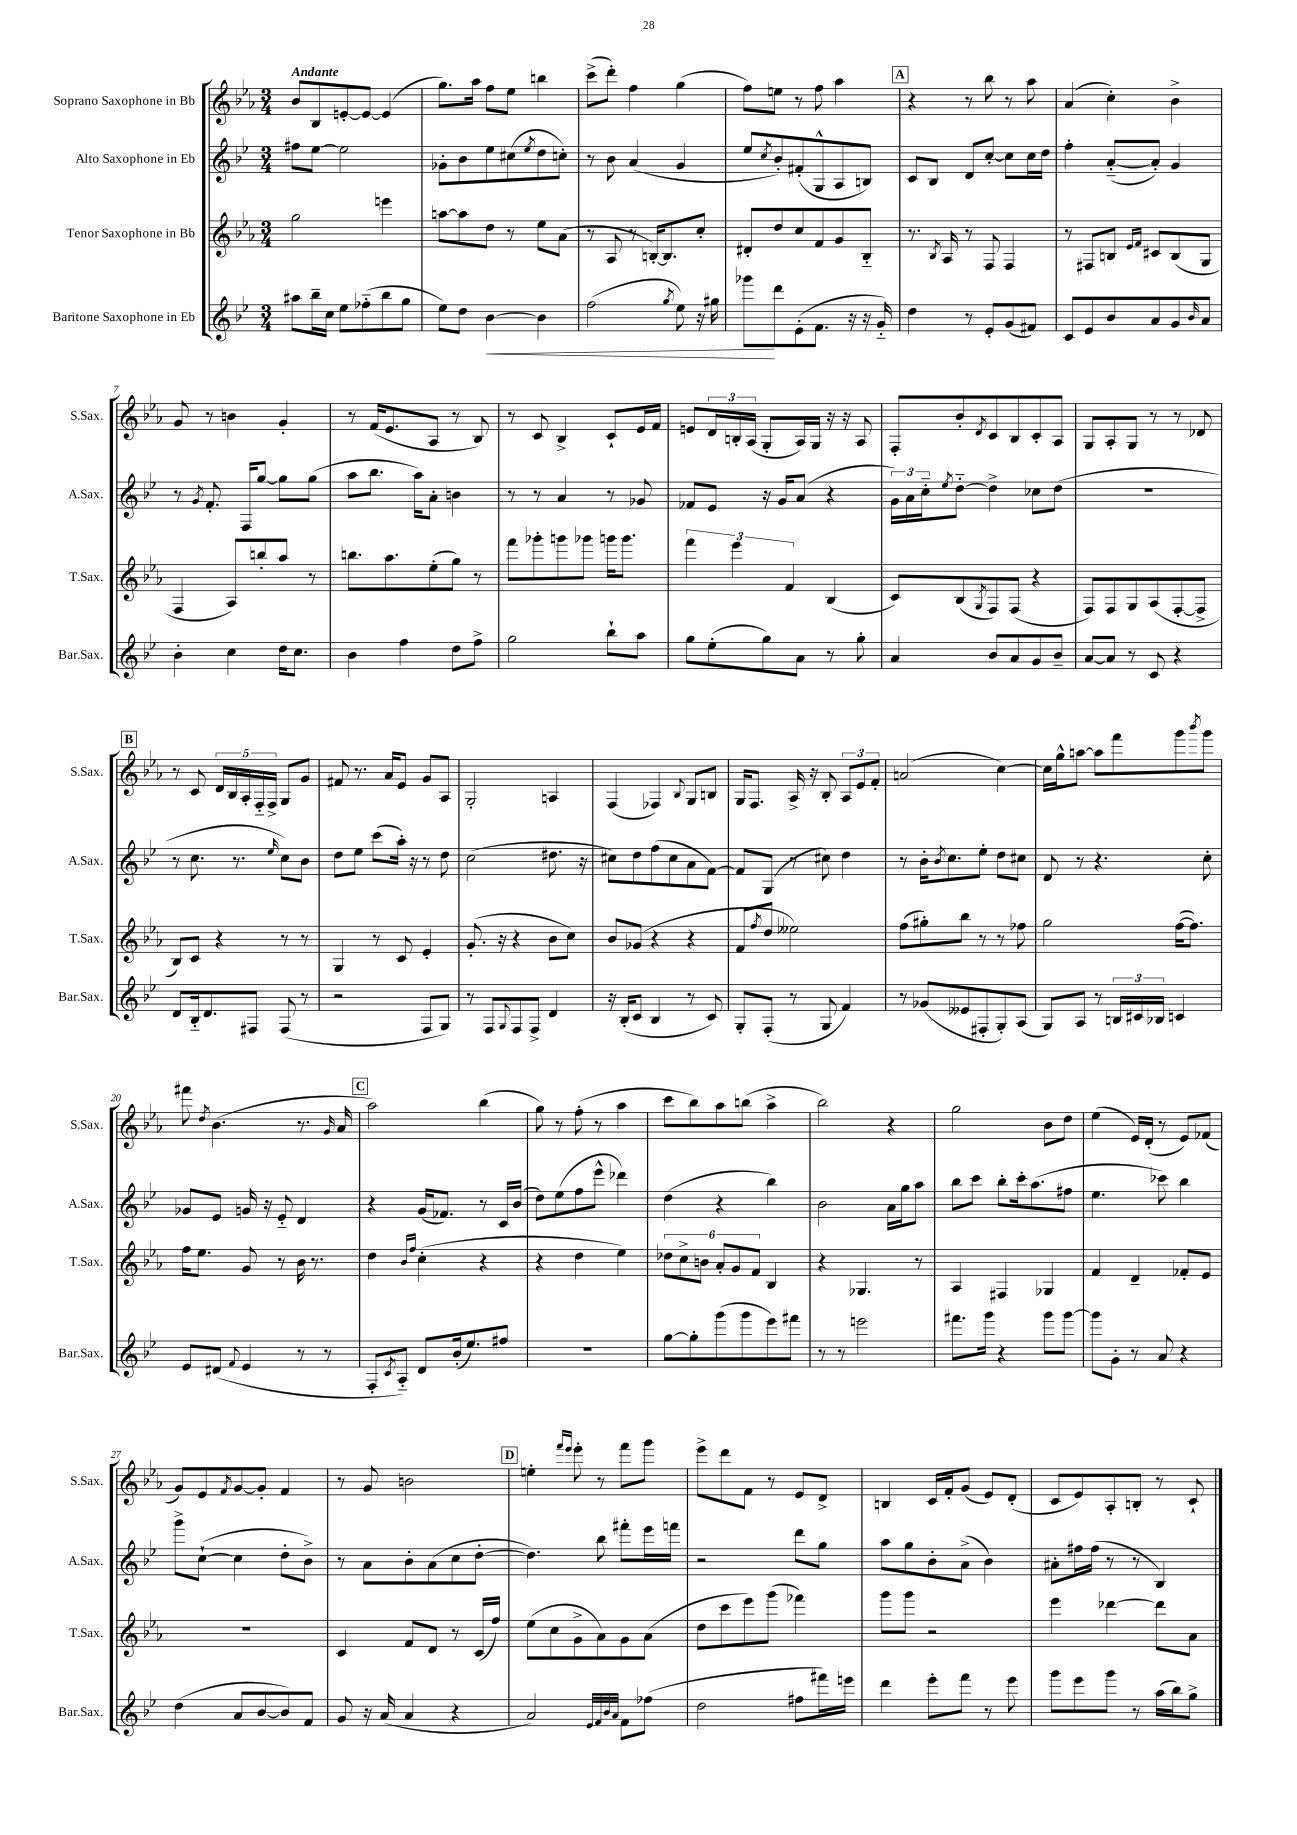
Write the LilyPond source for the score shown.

<<
\new StaffGroup <<
\new Staff = "s0" \with { instrumentName = "Soprano Saxophone in Bb" shortInstrumentName = "S.Sax." } {
    \clef treble \key ees \major \numericTimeSignature \time 3/4 \tempo "Andante"
    bes'8 bes8 e'8~-. e'8~ e'4( |
    g''8.) aes''16 f''8 ees''8 b''4 |
    c'''8->( d'''8-.) f''4 g''4( |
    f''8) e''8 r8 f''8 aes''4 |
    \mark \markup { \box "A" } r4 r8 bes''8 r8 aes''8 |
    aes'4( c''4-.) bes'4-> |
    g'8 r8 b'4 g'4-. |
    r8 f'16( ees'8. aes8 r8 bes8) |
    r8 c'8 bes4-> c'8-! ees'16 f'16 |
    e'8 \tuplet 3/2 { d'16 b16-. aes16( } g8-. aes16) g16 r16 r16 aes8 |
    f8-. bes'8-. \acciaccatura { d'8 } c'8 bes8 c'8-. aes8 |
    g8 aes8-. g8 r8 r8 des'8 |
    \mark \markup { \box "B" } r8 c'8 \tuplet 5/4 { d'16 bes16 aes16-. f16-_ f16-> } g8 g'8 |
    fis'8 r8. aes'16 ees'8 g'8 aes8 |
    g2-. a4 |
    f4( fes4) \appoggiatura { bes8 } g8 b8 |
    g16 f8. aes16-> r16 bes8-. \tuplet 3/2 { aes8 ees'8 f'8-. } |
    a'2( c''4~) |
    c''16 g''16-^ a''8~ a''8 f'''8 g'''8 \acciaccatura { bes'''8 } g'''8 |
    fis'''8 \acciaccatura { d''8 } bes'4.( r8. \grace { g'16 } aes'16 |
    \mark \markup { \box "C" } aes''2) bes''4( |
    g''8) r8 f''8-.( r8 aes''4 |
    c'''8 bes''8) aes''8 b''8( aes''4-> |
    bes''2) r4 |
    g''2 bes'8 d''8 |
    ees''4( ees'16) d'16-.( r8 ees'8) fes'8( |
    g'8) ees'8 \acciaccatura { f'8 } g'8~ g'8-. f'4 |
    r8 g'8 b'2 |
    \mark \markup { \box "D" } e''4-. \grace { f'''16 ees'''16 } ees'''8-. r8 f'''8 g'''8 |
    ees'''8-> d'''8 f'8 r8 ees'8 d'8-> |
    b4 c'16 f'16-. g'8( ees'8) d'8-.( |
    c'8 ees'8) aes8-. b8-. r8 c'8-! \bar "|." |
}
\new Staff = "s1" \with { instrumentName = "Alto Saxophone in Eb" shortInstrumentName = "A.Sax." } {
    \clef treble \key bes \major \numericTimeSignature \time 3/4
    fis''8 ees''8~ ees''2 |
    ges'8-. bes'8 ees''8 cis''8( \acciaccatura { ees''8 } d''8 c''8-.) |
    r8 bes'8 a'4( g'4 |
    ees''8 \acciaccatura { c''8 } bes'8-.) fis'8-.( g8-^ a8 b8) |
    \mark \markup { \box "A" } c'8 bes8 d'8 c''8~-. c''8 c''16 d''16 |
    f''4-. a'8~-_( a'8-.) g'4 |
    r8 \acciaccatura { g'8 } f'8.-. f16 g''8~ g''8 g''8( |
    a''8 bes''8. a''16) a'8-. b'4 |
    r8 r8 a'4 r8 ges'8 |
    fes'8 ees'8 r16 g'16 a'8( r4 |
    \tuplet 3/2 { g'16) a'16 c''16-_ } \acciaccatura { ees''8 } d''8~-_ d''4-> ces''8 d''8( |
    R2. |
    \mark \markup { \box "B" } r8 c''8. r8. \grace { ees''16 } c''8) bes'8 |
    d''8 ees''8 c'''8( a''16-.) r16 r8 d''8 |
    c''2( dis''8. r16 |
    cis''8) d''8 f''8( cis''8 a'8 f'8~) |
    f'8 g8( r8 cis''8) d''4 |
    r8 bes'16-. \acciaccatura { bes'8 } c''8. ees''8-. d''8 cis''8 |
    d'8 r8 r4. c''8-. |
    ges'8 ees'8 g'16 r16 ees'8-_ d'4 |
    \mark \markup { \box "C" } r4 g'16( fes'8.) r8 c'16 bes'16( |
    d''8) ees''8( f''8 ees'''8-^ des'''4) |
    d''4( r4 bes''4) |
    bes'2 a'16 g''16 a''8 |
    bes''8 c'''8 bes''8-. c'''16-. a''8.( fis''8 |
    ees''4. ces'''8) bes''4 |
    g'''8-> c''8~-!( c''4 d''8-. bes'8->) |
    r8 a'8 bes'8-. a'8( c''8 d''8~-. |
    \mark \markup { \box "D" } d''4.) bes''8 fis'''8-. ees'''16 f'''16 |
    r2 d'''8 g''8 |
    a''8 g''8 bes'8-. a'8->( bes'4) |
    ais'8-. fis''16 fis''16( r8 r8 bes4) \bar "|." |
}
\new Staff = "s2" \with { instrumentName = "Tenor Saxophone in Bb" shortInstrumentName = "T.Sax." } {
    \clef treble \key ees \major \numericTimeSignature \time 3/4
    g''2 e'''4 |
    a''8~ a''8 d''8 r8 ees''8 aes'8( |
    r8 aes8 r8 b16~-.) b8. c''8-. |
    dis'8-. d''8 c''8 f'8 g'8 bes8-_ |
    \mark \markup { \box "A" } r8. \acciaccatura { bes8 } aes16 r8 f8 f4 |
    r8 fis8 b8 \grace { ees'16 f'16 } cis'8 b8( g8 |
    f4 aes8) b''8-. aes''8 r8 |
    b''8. aes''8. ees''8-.( g''8) r8 |
    f'''8 ges'''8-. g'''8 ges'''8 g'''16 g'''8. |
    \tuplet 3/2 { f'''4 ees'''4 f'4 } bes4( |
    c'8) bes8( \acciaccatura { g8 } f8) f8( r4 |
    f8) f8 g8 aes8( f8~-. f8-> |
    \mark \markup { \box "B" } bes8) c'8 r4 r8 r8 |
    g4 r8 c'8 ees'4-. |
    g'8.-.( r16 r4 bes'8 c''8) |
    bes'8 ges'8( r4 r4 |
    f'8 \acciaccatura { f''8 } d''8 eeses''2) |
    f''8( gis''8-.) bes''8 r8 r8 fes''8 |
    g''2 f''16~( f''8.) |
    f''16 ees''8. g'8 r8 bes'16 r8. |
    \mark \markup { \box "C" } d''4 \grace { bes'16 f''16 } c''4-.( r4 |
    r4 d''4 ees''4) |
    \tuplet 6/4 { des''8 c''8-> b'8 aes'8-. g'8 f'8 } bes4 |
    r4 ges4. r8 |
    aes4 fis4 ges4 |
    f'4 d'4-- fes'8-. ees'8 |
    R2. |
    c'4 f'8 d'8 r8 c'16( f''16) |
    \mark \markup { \box "D" } ees''8( c''8 g'8-> aes'8) g'8 aes'8( |
    d''8 c'''8 ees'''8) g'''8( fes'''4) |
    g'''8 g'''8 r2 |
    ees'''4 des'''4~ des'''8 aes'8 \bar "|." |
}
\new Staff = "s3" \with { instrumentName = "Baritone Saxophone in Eb" shortInstrumentName = "Bar.Sax." } {
    \clef treble \key bes \major \numericTimeSignature \time 3/4
    ais''8 bes''16-- c''16 ees''8 fes''8-_( bes''8 g''8 |
    ees''8) d''8 bes'4~\< bes'4 |
    f''2( \acciaccatura { g''8 } ees''8) r16 gis''16 |
    ges'''8\! d'''8 ees'8-.( f'8. r16 r16 g'16-_) |
    \mark \markup { \box "A" } d''4 r8 ees'8-. g'8( fis'8) |
    c'8 ees'8 bes'8 a'8 g'8 \grace { bes'16 } a'8 |
    bes'4-. c''4 d''16 c''8. |
    bes'4 f''4 d''8 f''8-> |
    g''2 bes''8-! a''8 |
    g''8 ees''8-.( g''8) a'8 r8 g''8-. |
    a'4 bes'8 a'8 g'8 bes'8-- |
    a'8~ a'8 r8 c'8 r4 |
    \mark \markup { \box "B" } d'8 bes16-_ d'8. fis8 fis8( r8 |
    r2 f8 g8) |
    r8 f8 \appoggiatura { g8 } f8 f8-> d'4 |
    r16 bes16-.( c'8 bes4 r8 c'8) |
    g8-. f8-.( r8 g8 f'4) |
    r8 ges'8( eeses'8 fis8-. g8-.) a8( |
    g8) a8 r8 \tuplet 3/2 { b16 cis'16 bes16 } c'4 |
    ees'8 dis'8( \appoggiatura { f'8 } ees'4 r8 r8 |
    \mark \markup { \box "C" } f8-. \acciaccatura { c'8 } a8-_) d'8 bes'16-.( ees''8.) fis''8 |
    R2. |
    g''8~ g''8-. g'''8( g'''8 ees'''8) fis'''8 |
    r8 r8 e'''2 |
    fis'''8. g'''16 r4 g'''8 g'''8~ |
    g'''8 g'8-. r8 a'8 r4 |
    d''4( a'8 bes'8~ bes'8) f'8 |
    g'8 r16 a'16( a'4 r4 |
    \mark \markup { \box "D" } a'2) \grace { ees'32 f'32 bes'32 a'32 } f'8 fes''8( |
    d''2 fis''8 fis'''16) e'''16 |
    d'''4 ees'''8-. f'''8 r8 ees'''8 |
    g'''8 ees'''8 g'''8 r8 a''16( bes''16) g''8-> \bar "|." |
}
>>
>>
